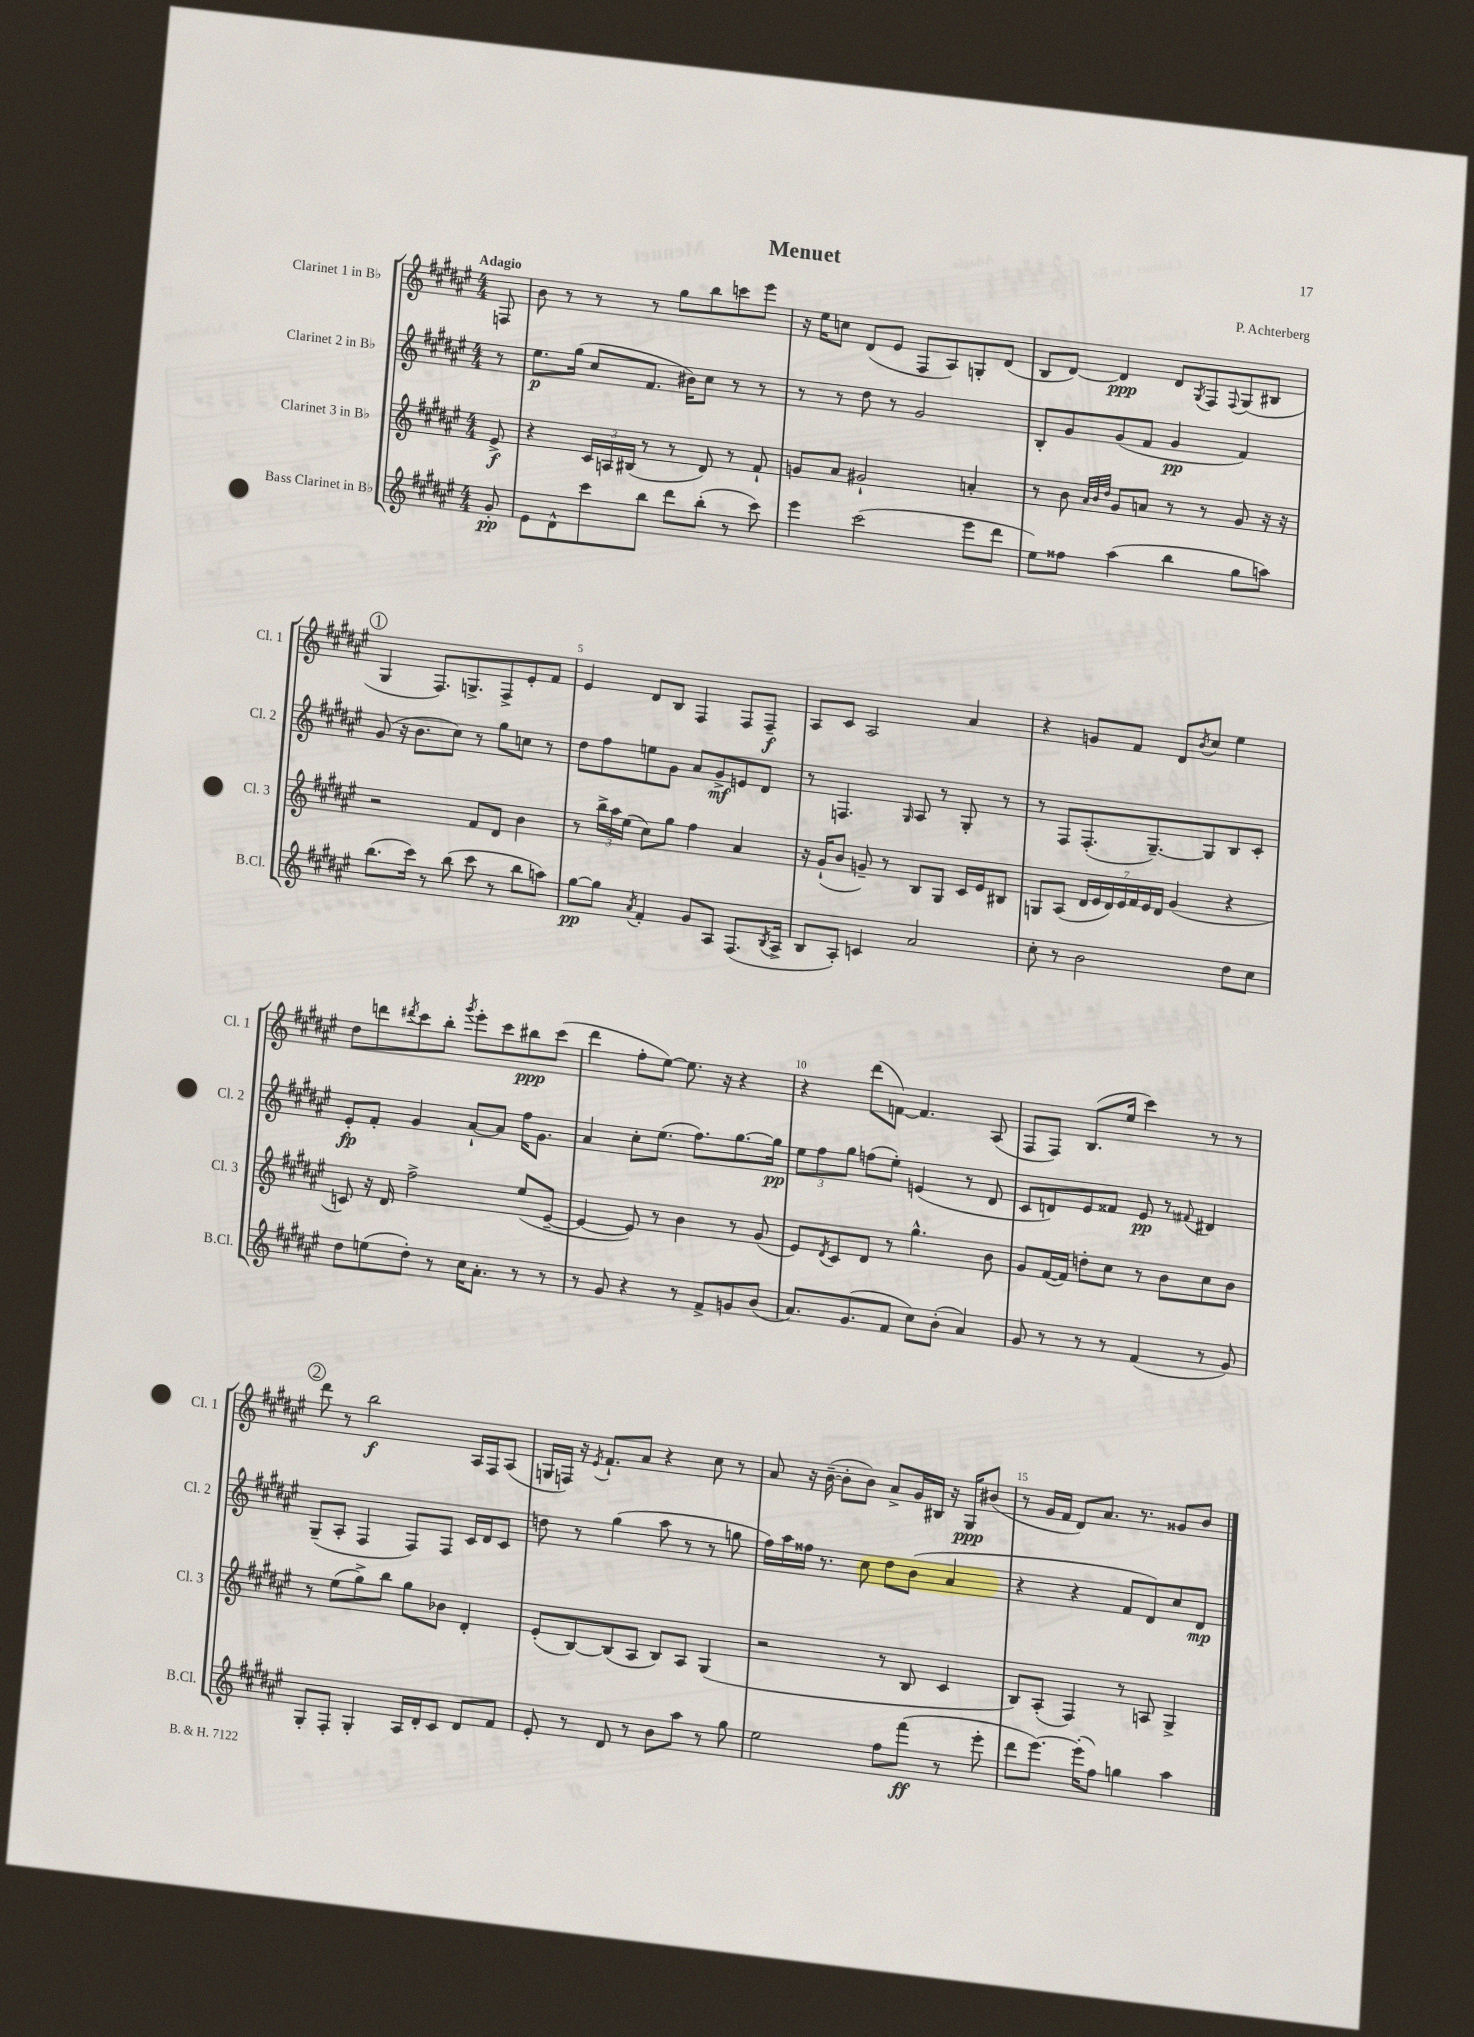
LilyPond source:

\header { title = "Menuet" composer = "P. Achterberg" }
<<
\new StaffGroup <<
\new Staff = "s0" \with { instrumentName = "Clarinet 1 in Bb" shortInstrumentName = "Cl. 1" } {
    \clef treble \key fis \major \numericTimeSignature \time 4/4 \partial 8 \tempo "Adagio"
    f8 |
    b'8 r8 r8 r8 gis''8 b''8 c'''8 eis'''8 |
    r16 eis''16 c''8 dis'8( eis'8 fis8 ais8) g8-. dis'8( |
    b8 dis'8~) dis'4\ppp dis'8 \acciaccatura { gis8 } fis8 \appoggiatura { fis8 } gis8( bis8 |
    \mark \markup { \circle "1" } gis4 fis8.) g8.-> fis8-> eis'8-. fis'8 |
    eis'4 dis'8 b8 fis4 fis8 fis8--\f |
    ais8 cis'8 ais2 ais'4 |
    r4 g'8 fis'8 dis'8 \acciaccatura { b'8 } cis''8 eis''4 |
    dis''8 d'''8 \acciaccatura { dis'''8 } cis'''8 b''8-. \acciaccatura { gis'''8 } eis'''8-. cis'''8 bis''8\ppp cis'''8( |
    dis'''4 fis''8-. eis''8~) eis''8. r16 r4 |
    r4 dis'''8( f'8~) f'4. ais8( |
    fis8 fis8) b8.( eis''16 cis'''4) r8 r8 |
    \mark \markup { \circle "2" } dis'''8 r8 b''2\f ais16 fis16 ais8( |
    g16 f16) r16 \acciaccatura { eis'8 } fis'8.-! ais'8 r4 cis''8 r8 |
    ais'8 r16 b'16~--( b'8-. b'8) ais'8-> gis'16 bis16 r16 gis16\ppp bis'8( |
    r8 gis'16 fis'16 dis'8) ais'8. r8. gisis'8 b'8 \bar "|." |
}
\new Staff = "s1" \with { instrumentName = "Clarinet 2 in Bb" shortInstrumentName = "Cl. 2" } {
    \clef treble \key fis \major \numericTimeSignature \time 4/4 \partial 8
    r8 |
    eis''8.\p gis''16( cis''8 fis'8. bis'16) cis''8 r8 r8 |
    r8 r8 dis''8 r8 gis'2 |
    b8-. gis'8 gis'8( fis'8 gis'4\pp fis'4) |
    \mark \markup { \circle "1" } gis'8( r16 b'8. cis''8) r8 gis''8 c''8 r8 |
    dis''8 fis''8 e''8 gis'8 ais'8 gis'8->\mf e'8 dis'8 |
    r8 f4. \grace { gis16 } ais8 r8 gis8-. r8 |
    r8 fis8 fis8.-.( gis8.~--) gis8 b8 cis'8-. |
    eis'8-.\fp fis'8-. gis'4 ais'8~-! ais'8 fis''16 gis'8. |
    ais'4 cis''8-. eis''8.( fis''8.) gis''8.~ gis''16\pp |
    \tuplet 3/2 { eis''8 fis''8 gis''8 } f''8( eis''8-.) e'4( r8 dis'8 |
    cis'8 d'8) eis'8 fisis'8 eis'8\pp r8 \appoggiatura { fis'8 } dis'4 |
    \mark \markup { \circle "2" } gis8--( ais8-. fis4 fis8) fis8 cis'16 dis'16 cis'8 |
    d''8 r8 gis''4( ais''8 r8 r8 g''8 |
    fis''16) ais''16 fisis''16 r8. cis''8 dis''8 b'8( ais'4 |
    r4 r4 fis'8 dis'8) cis''8 dis'8\mp \bar "|." |
}
\new Staff = "s2" \with { instrumentName = "Clarinet 3 in Bb" shortInstrumentName = "Cl. 3" } {
    \clef treble \key fis \major \numericTimeSignature \time 4/4 \partial 8
    eis'8->\f |
    r4 \tuplet 3/2 { cis'16 a16 bis16( } r8 r8 dis'8) r8 fis'8-! |
    g'8 ais'8 gis'2-! a'4-. |
    r8 b'8 \grace { ais'32 b'32 dis''32 } gis'8 a'8 r8 r8 gis'8 r16 r16 |
    \mark \markup { \circle "1" } r2 fis'8 dis'8 b'4 |
    r8 \tuplet 3/2 { b''16-> ais''16 eis''16( } cis''8) gis''8 fis''4 ais'4 |
    r16 gis'16-!( b'8 g'8--) r8 b8 gis8 cis'16 eis'16 bis8 |
    g8 ais8( \tuplet 7/4 { dis'16 eis'16 dis'16) eis'16 fis'16 eis'16 dis'16 } gis'4( r4 |
    c'8) r16 dis'16 fis''2-> eis''8( eis'8~-- |
    eis'4~ eis'8) r8 b'4 r8 gis'8( |
    eis'8) \acciaccatura { dis'8 } cis'8 dis'8 r8 gis''4.-^ b'8 |
    gis'8 fis'16~( fis'16) d''8-. cis''8 r8 b'8 cis''8 b'8 |
    \mark \markup { \circle "2" } r8 eis''8( gis''8->) b''8 gis''8 bes'8 dis'4-. |
    eis'8-.( b8~) b8( ais8 b8) ais8 gis4( |
    r2 r8 b8 cis'4 |
    b8) ais8-.( fis4) r8 a8 gis4-> \bar "|." |
}
\new Staff = "s3" \with { instrumentName = "Bass Clarinet in Bb" shortInstrumentName = "B.Cl." } {
    \clef treble \key fis \major \numericTimeSignature \time 4/4 \partial 8
    gis'8-.\pp |
    eis'8 dis'8-^ cis'''8 b''8 dis'''8 b''8-.( r8 cis'''8) |
    eis'''4 cis'''2( eis'''8 dis'''8 |
    eis''8) fisis''8 ais''4( b''4 gis''8 a''8) |
    \mark \markup { \circle "1" } b''8.( cis'''16) r8 b''8( cis'''8 r8 b''8 a''8) |
    gis''8~\pp gis''8 \acciaccatura { ais'8 } fis'4-. gis'8 ais8 fis8.( \acciaccatura { b8 } ais16-> |
    b8 ais8-.) c'4 ais'2 |
    cis''8-. r8 b'2 dis''8 cis''8 |
    dis''8 e''8( dis''8-.) r8 cis''16 ais'8.-. r8 r8 |
    r8 gis'8 r4 r8 fis'8-> g'8 b'8( |
    ais'8.) gis'8.( fis'8 cis''8) b'8-.( ais'4) |
    gis'8 r8 r8 r8 fis'4( r8 gis'8) |
    \mark \markup { \circle "2" } gis8-. fis8-. gis4-. ais16 dis'16-. cis'8 dis'8 fis'8 |
    eis'8-. r8 dis'8 r8 b'8 ais''8 r8 gis''8 |
    eis''2 fis''8 fis'''8\ff( r8 eis'''8-. |
    dis'''8 eis'''8.~) eis'''16-.( fis''8) g''4 ais''4 \bar "|." |
}
>>
>>
\layout { \context { \Score \override BarNumber.break-visibility = ##(#f #t #t) barNumberVisibility = #(every-nth-bar-number-visible 5) } }
